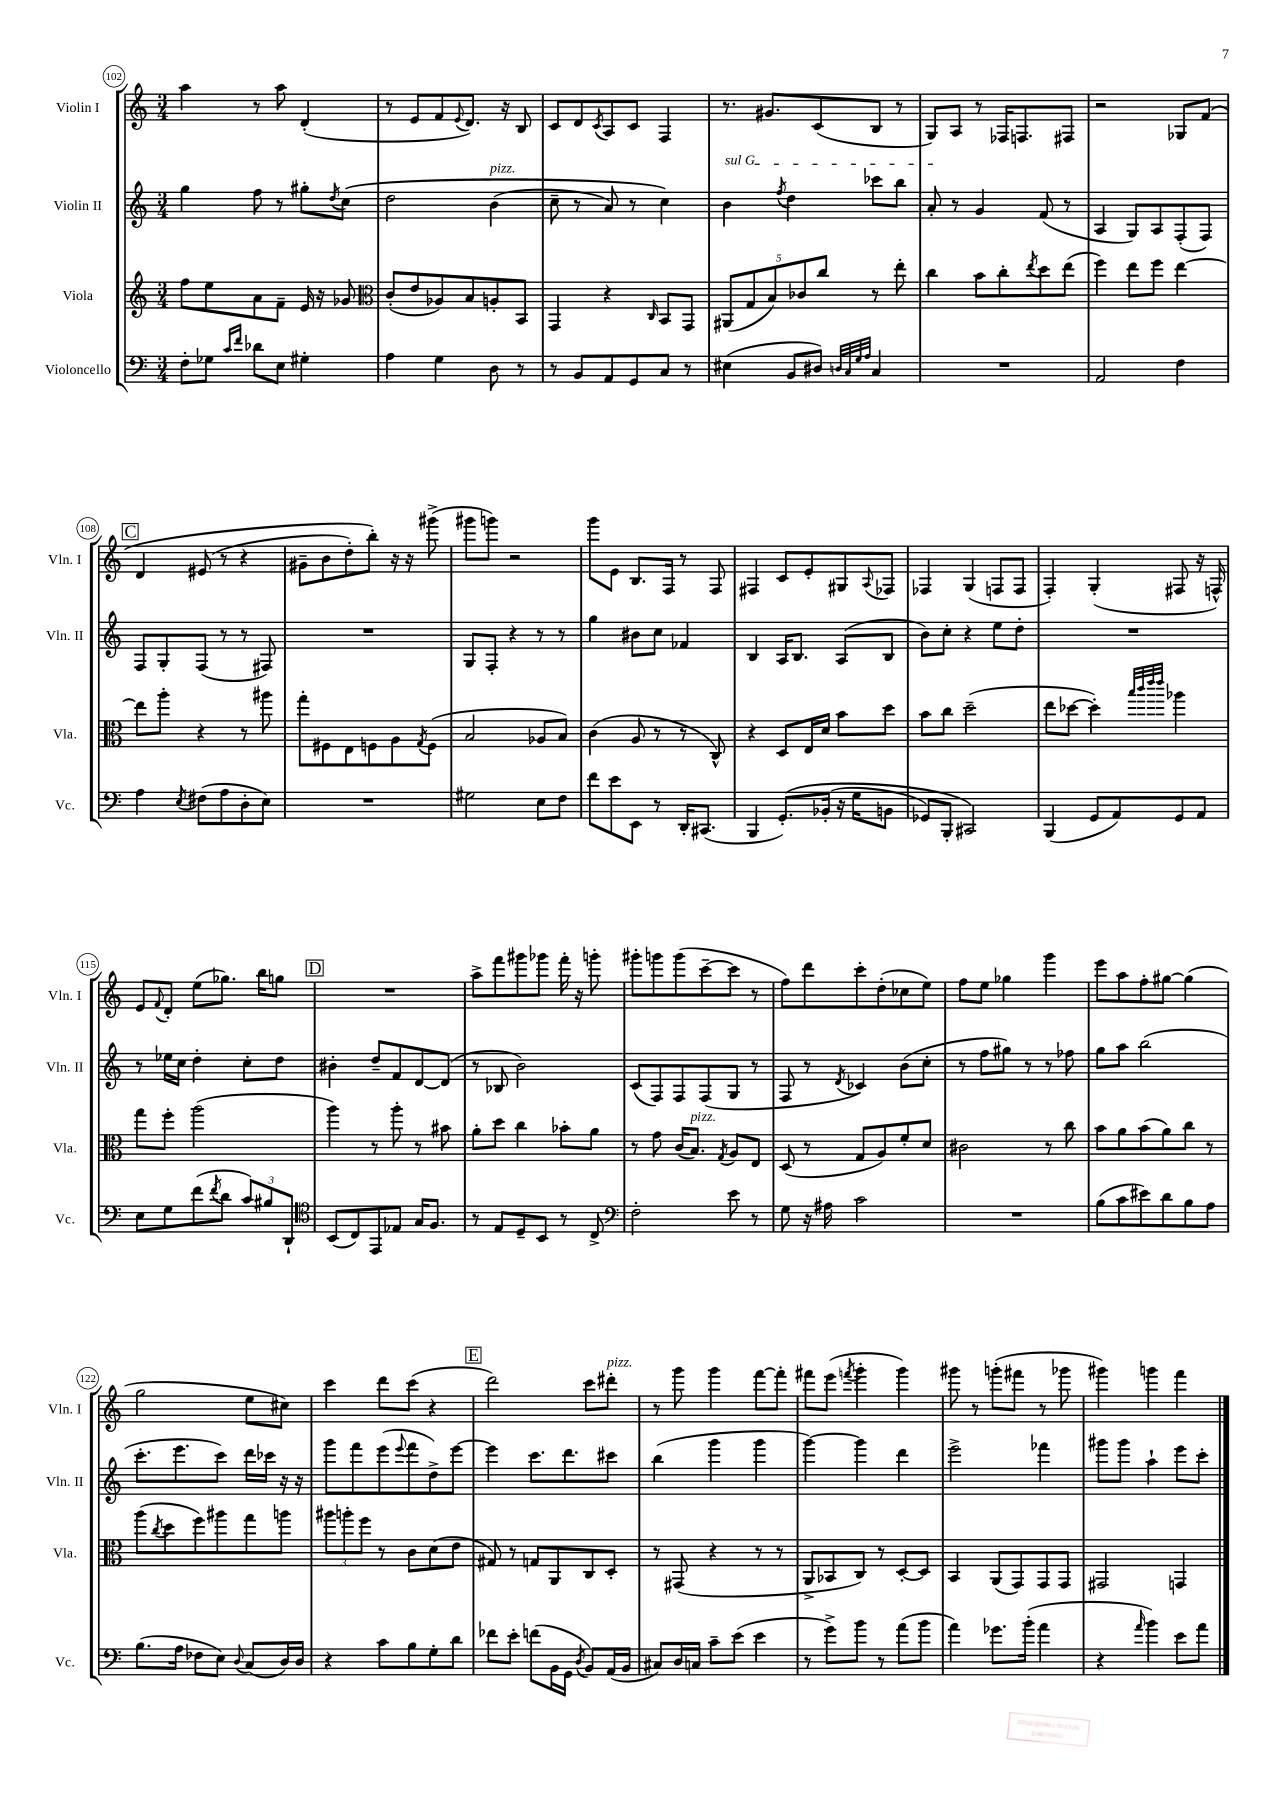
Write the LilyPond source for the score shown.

<<
\new StaffGroup <<
\new Staff = "s0" \with { instrumentName = "Violin I" shortInstrumentName = "Vln. I" } {
    \clef treble \key c \major \numericTimeSignature \time 3/4
    a''4 r8 a''8 d'4-.( |
    r8 e'8 f'8 \appoggiatura { e'8 } d'8.) r16 b8 |
    c'8 d'8 \acciaccatura { c'8 } a8 c'8 f4 |
    r8. gis'8. c'8( b8 r8 |
    g8) a8 r8 fes16 f8. fis8 |
    r2 ges8 f'8\( |
    \mark \markup { \box "C" } d'4 eis'8( r8 r4 |
    gis'8-- b'8 d''8-.) b''8-.\) r16 r16 gis'''8->( |
    gis'''8 g'''8) r2 |
    g'''8 e'8 b8. f16 r8 f8 |
    fis4 c'8 e'8-. gis8 \appoggiatura { a8 } fes8 |
    fes4 g4( f8 f8 |
    f4-.) g4-.( fis8 r16 f16-^) |
    e'8 \appoggiatura { f'8 } d'8-. e''8( ges''8.) b''16 g''8 |
    \mark \markup { \box "D" } R2. |
    a''8-> f'''8 gis'''8 ges'''8 f'''16-. r16 g'''8-. |
    gis'''8-. g'''8 g'''8( c'''8~-- c'''8 r8 |
    f''8) d'''8 c'''8-. d''8-.( ces''8 e''8) |
    f''8 e''8 ges''4 g'''4 |
    e'''8 a''8 f''8-. gis''8~ gis''4( |
    g''2 e''8 cis''8) |
    c'''4 d'''8 c'''8( r4 |
    \mark \markup { \box "E" } d'''2) c'''8 dis'''8-.^\markup { \italic "pizz." } |
    r8 g'''8 g'''4 f'''8~ f'''8-. |
    fis'''8 e'''8( \acciaccatura { f'''8 } g'''4-. g'''4) |
    gis'''8 r8 g'''8-.( fis'''8 r8 ges'''8 |
    gis'''4) g'''4 f'''4 \bar "|." |
}
\new Staff = "s1" \with { instrumentName = "Violin II" shortInstrumentName = "Vln. II" } {
    \clef treble \key c \major \numericTimeSignature \time 3/4
    g''4 f''8 r8 gis''8-. \acciaccatura { d''8 } c''8\( |
    d''2 b'4^\markup { \italic "pizz." }( |
    c''8-- r8 a'8) r8 c''4\) |
    \once \override TextSpanner.bound-details.left.text = \markup { \italic "sul G" } b'4\startTextSpan \acciaccatura { f''8 } d''4 ces'''8 b''8 |
    a'8-.\stopTextSpan r8 g'4 f'8( r8 |
    a4 g8) a8 f8-.( f8) |
    \mark \markup { \box "C" } f8 g8-. f8( r8 r8 fis8) |
    R2. |
    g8 f8-. r4 r8 r8 |
    g''4 bis'8 c''8 fes'4 |
    b4 a16 b8. a8( b8 |
    b'8) c''8-. r4 e''8 d''8-. |
    R2. |
    r8 ees''16 c''16 d''4-. c''8-. d''8 |
    \mark \markup { \box "D" } bis'4-. d''8-- f'8 d'8~ d'8( |
    r8 bes8 b'2) |
    c'8( f8) f8 f8( g8 r8 |
    f8 r8 \acciaccatura { d'8 } ces'4) b'8( c''8-. |
    r8 f''8 gis''8) r8 r8 fes''8 |
    g''8 a''8 b''2( |
    c'''8.-. e'''8. c'''8) d'''16 ces'''16 r16 r16 |
    g'''8 f'''8 e'''8( \appoggiatura { e'''8 } f'''8 d''8->) e'''8~ |
    \mark \markup { \box "E" } e'''4 c'''8. d'''8. cis'''8 |
    b''4( g'''4 g'''4 |
    g'''4~) g'''4 d'''4 |
    e'''2-> fes'''4 |
    gis'''8 gis'''8 a''4-! e'''8 c'''8-. \bar "|." |
}
\new Staff = "s2" \with { instrumentName = "Viola" shortInstrumentName = "Vla." } {
    \clef treble \key c \major \numericTimeSignature \time 3/4
    f''8 e''8 a'8 f'8-- e'16 r16 ges'8 |
    \clef alto c'8-.( e'8 aes8) b8 a8-. b,8 |
    g,4 r4 \grace { c16 } b,8 g,8 |
    \tuplet 5/4 { ais,8( g8 b8) ces'8 c''8 } r8 e''8-. |
    c''4 b'8 c''8-. \acciaccatura { e''8 } d''8 e''8( |
    f''4) e''8 f''8 e''4~ |
    \mark \markup { \box "C" } e''8 a''8-. r4 r8 ais''8 |
    g''8-. fis8 e8 f8 a8 \acciaccatura { g8 } f8( |
    b2 aes8 b8) |
    c'4( a8 r8 r8 c8-^) |
    r4 d8 e16 d'16 b'8 d''8 |
    b'8 c''8 d''2--( |
    e''8 des''8~ des''4-.) \grace { b''32 c'''32 e'''32 e'''32 } aes''4 |
    g''8 f''8-. a''2( |
    \mark \markup { \box "D" } a''4) r8 a''8-. r8 bis'8 |
    a'8-. d''8 c''4 bes'8-. a'8 |
    r8 g'8 c'16( b8.^\markup { \italic "pizz." }) \acciaccatura { g8 } a8 e8 |
    d8( r8 g8 a8) f'8-. d'8 |
    cis'2 r8 c''8 |
    b'8 a'8 b'8( a'8) c''8 r8 |
    a''8( \acciaccatura { c''8 } d''8 f''8) ais''8 g''8 a''8 |
    \tuplet 3/2 { ais''8 a''8-. f''8 } r8 c'8 d'8( e'8 |
    \mark \markup { \box "E" } gis8) r8 g8 a,8 c8 d8-. |
    r8 gis,8( r4 r8 r8 |
    a,8-> bes,8 c8) r8 d8~-. d8 |
    b,4 a,8( g,8) g,8 g,8 |
    gis,2 g,4 \bar "|." |
}
\new Staff = "s3" \with { instrumentName = "Violoncello" shortInstrumentName = "Vc." } {
    \clef bass \key c \major \numericTimeSignature \time 3/4
    f8-. ges8 \grace { c'16 f'16 } des'8 e8 gis4-. |
    a4 g4 d8 r8 |
    r8 b,8 a,8 g,8 c8 r8 |
    eis4( b,8 dis8) \grace { d32 c32 g32 a32 } c4 |
    R2. |
    a,2 f4 |
    \mark \markup { \box "C" } a4 \acciaccatura { e8 } fis8( a8 d8-. e8) |
    R2. |
    gis2 e8 f8 |
    f'8 e'8 e,8 r8 d,16-. cis,8.( |
    b,,4 g,8.-.)\( bes,16-.( r16 g16 b,8 |
    ges,8) b,,8-. cis,2\) |
    b,,4( g,8 a,8) g,8 a,8 |
    e8 g8 f'8( \acciaccatura { f'8 } d'8 \tuplet 3/2 { c'8) bis8 d,8-! } |
    \mark \markup { \box "D" } \clef tenor b,8( c8) e,8 ees8 g16 f8. |
    r8 e8 d8-- b,8 r8 c8-> |
    \clef bass f2-. e'8 r8 |
    g8 r16 ais16 c'2 |
    R2. |
    b8( c'8 eis'8) d'8 b8 a8 |
    b8.( a16 fes8 e8) \appoggiatura { d8 } c8( d16) d16 |
    r4 c'8 b8 g8-. d'8 |
    \mark \markup { \box "E" } fes'8 e'8-. f'8( b,16 g,16 \acciaccatura { d8 } b,8) a,16( b,16 |
    cis8) d16 c16 c'8-- e'8( e'4 |
    r8 g'8->) b'8 r8 a'8( b'8 |
    a'4) ges'8. b'16-.( a'4 |
    r4 \grace { a'16 } b'4) e'8 a'8 \bar "|." |
}
>>
>>
\layout { \context { \Score currentBarNumber = #102 \override BarNumber.stencil = #(make-stencil-circler 0.1 0.3 ly:text-interface::print) } }
